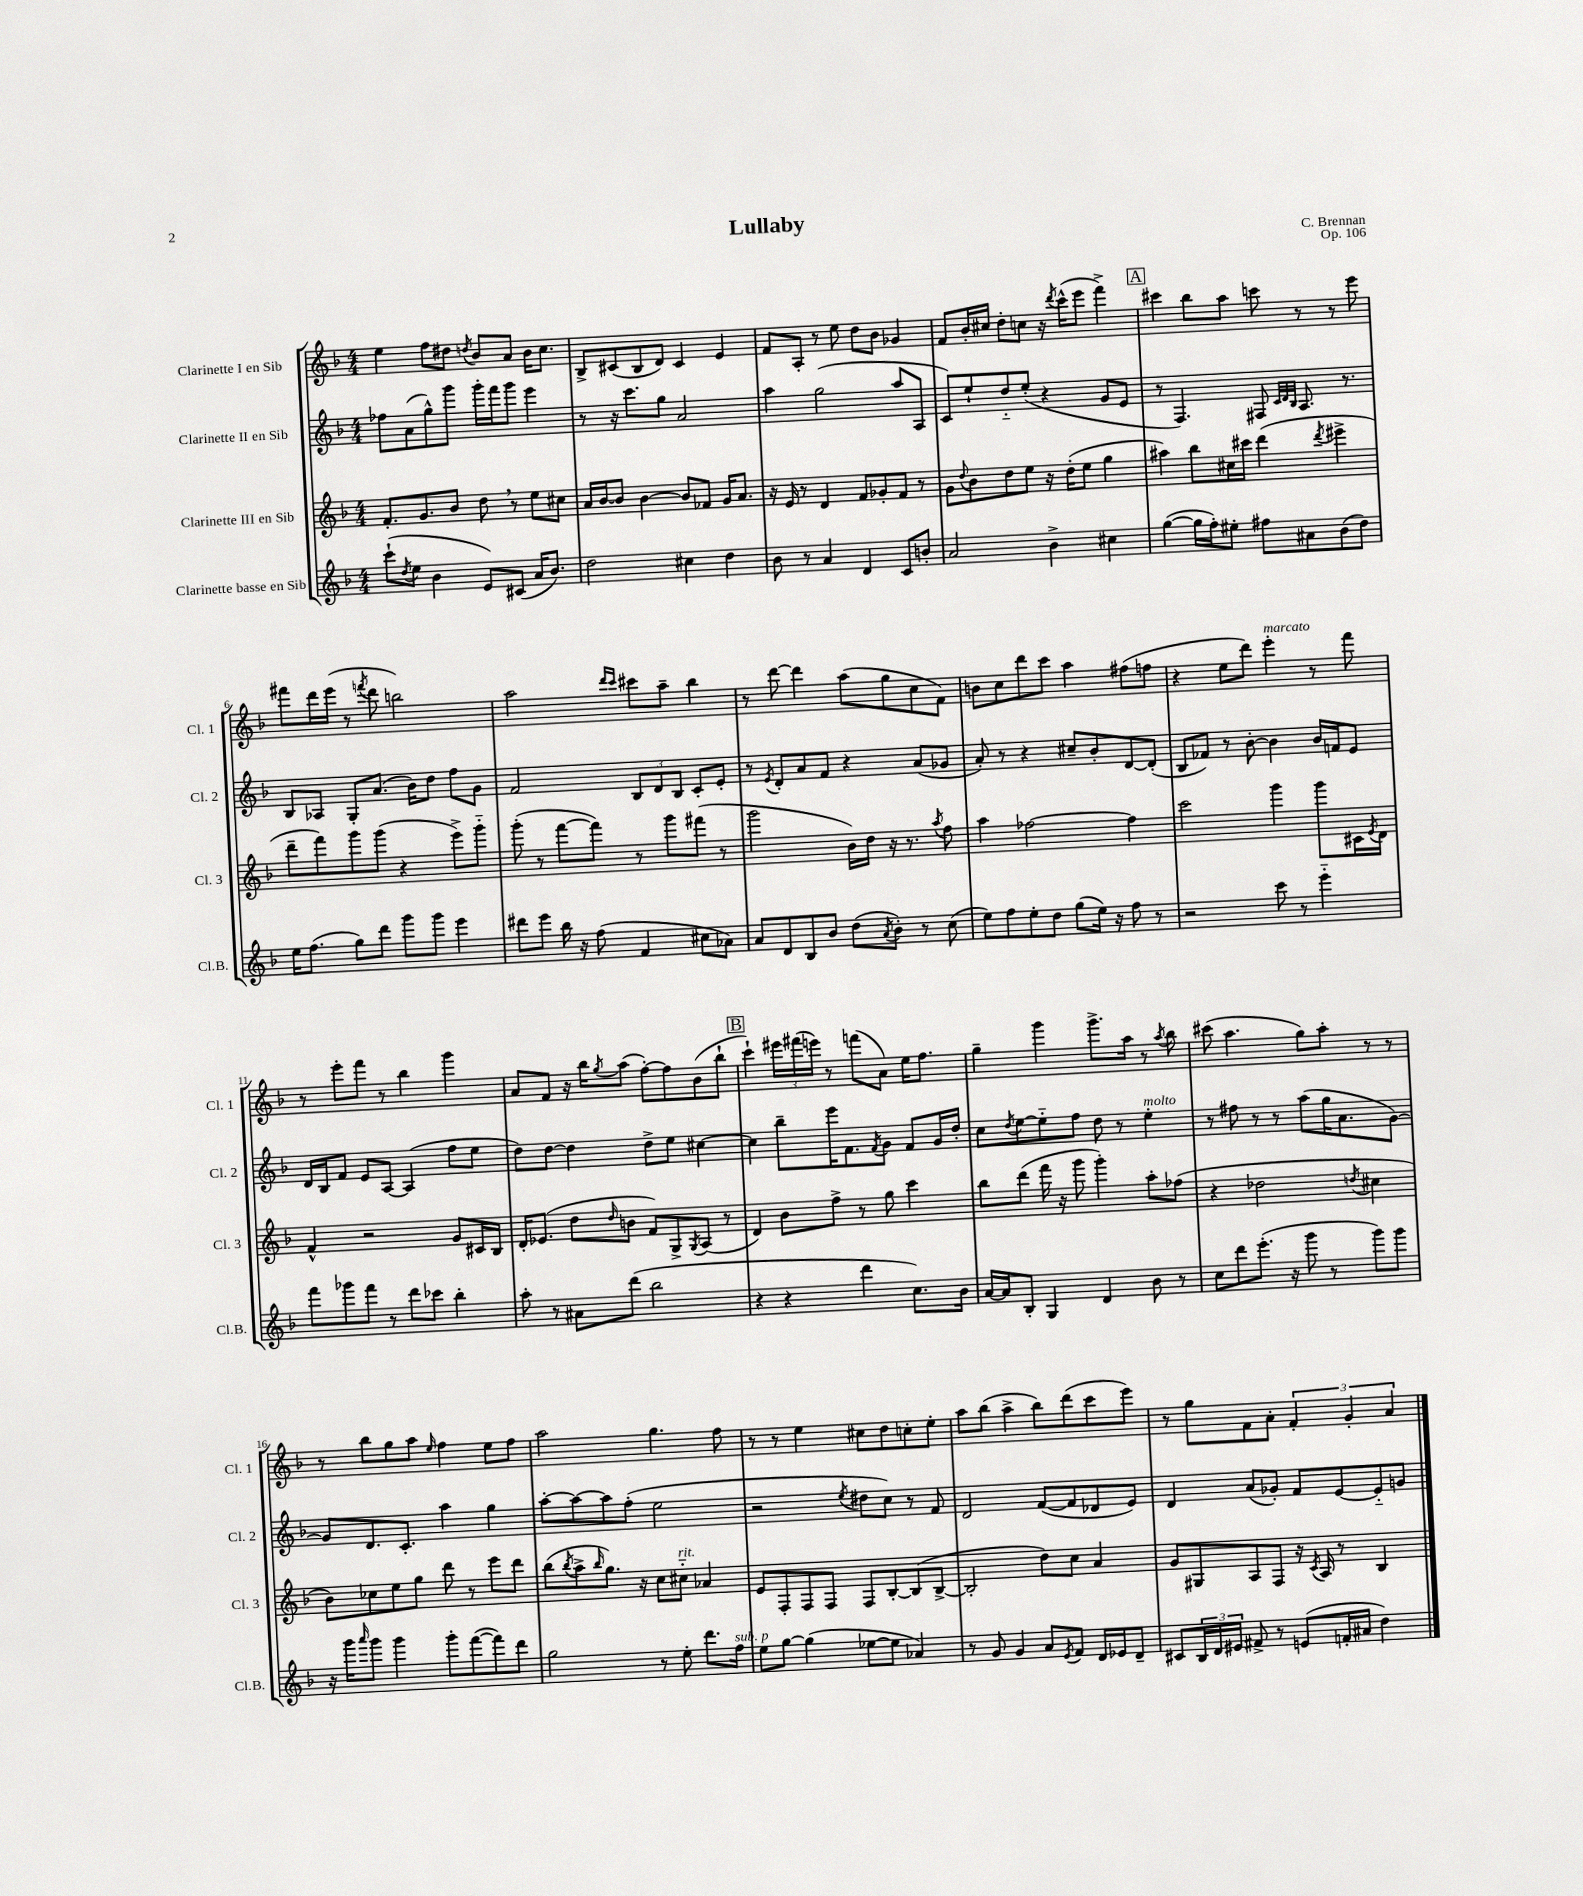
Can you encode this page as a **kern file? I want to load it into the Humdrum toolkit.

**kern	**kern	**kern	**kern
*staff4	*staff3	*staff2	*staff1
*clefG2	*clefG2	*clefG2	*clefG2
*k[b-]	*k[b-]	*k[b-]	*k[b-]
*M4/4	*M4/4	*M4/4	*M4/4
(8ccc`	8.f'	8ff-	4ee
8qdd	.	.	.
8ee	.	(8a	.
.	8.g	.	.
4b-	.	8gg^^)	8ff
.	8b-	8ggg	8dd#
.	.	.	8qdd
8e)	8dd	16ggg'	8b-
.	.	16fff	.
(8c#	8r	8ggg	8a
16a	8ee	4eee	16b-
8.b-)	.	.	8.cc
.	8cc#	.	.
=	=	=	=
2dd	16a	8r	8B-^
.	[16b-	.	.
.	8b-]	16r	(8c#
.	.	8.ccc	.
.	[4b-	.	8B-
.	.	8gg	8d)
4cc#	8b-]	2a	4c#
.	8f-	.	.
4dd	16g	.	4e
.	8.a	.	.
=	=	=	=
8b-	16r	4aa	8f
.	16e	.	.
8r	8r	.	8A'
4a	4d	(2gg	8r
.	.	.	8ee
4d	8f	.	8dd
.	8g-'	.	8b-
8c	8f	8aa	4g-
8b'	8r	8A	.
=	=	=	=
2a	8g	8c)	8f
.	8qqdd	.	.
.	8b-	8ee`	16b-'
.	.	.	16cc#
.	8dd	8dd'~	8dd'
.	8ee	(8ee'	8cc
4b-^	16r	4r	16r
.	.	.	8qddd
.	(16dd'	.	(16ccc^^
.	8ee	.	8eee
4cc#	4gg	8g	4fff^)
.	.	8e	.
=	=	=	=
([4gg	4aa#)	8r	4ccc#
.	.	4.F)	.
16gg]	8bb-	.	8bb-
16ff')	.	.	.
8ee#'	16cc#	.	8aa
.	16ccc#	.	.
8ff#	(4ddd	8F#	8ccc
.	.	32qqc	.
.	.	32qqd	.
.	.	32qqB-	.
8a#	.	8.A	8r
.	8qddd	.	.
(8b-	4eee#^	.	8r
.	.	8.r	.
8dd)	.	.	8eee
=	=	=	=
16ee	8ddd~	8B-	8fff#
(8.ff	.	.	.
.	8fff)	8A-	16ddd
.	.	.	(16eee
8gg)	8ggg	8G'	8r
.	.	.	8qfff
8ddd	(8ggg	(8.a	8ddd
8ggg	4r	.	2bb)
.	.	16b-)	.
8ggg	.	8dd	.
4eee	8eee^)	8ff	.
.	8ggg'~	8g	.
=	=	=	=
8ddd#	(8ggg'	2f	2aa
8eee	8r	.	.
16bb-	[8fff	.	.
16r	.	.	.
(8ff	8fff])	.	.
.	.	.	16qqddd
.	.	.	16qqccc
4f	8r	12B-	8ccc#
.	.	12d	.
.	8ggg	.	8aa~
.	.	12B-	.
8cc#	(8fff#	8c'	4bb-
8a-)	8r	8e'	.
=	=	=	=
8a	2ggg	8r	8r
.	.	8qe	.
8d	.	8d'	[8ddd
8B-	.	8a	4ddd]
8b-	.	8f	.
(8dd	16b-)	4r	(8aa
.	16dd	.	.
8qa	.	.	.
8b-')	16r	.	8gg
.	8.r	.	.
8r	.	(8a	8cc
.	8qaa	.	.
(8cc	8ff	8g-	8f)
=	=	=	=
8ee)	4aa	8a')	8b
8ff	.	8r	8cc
8ee'	[2ff-	4r	8ddd
8dd	.	.	8ccc
(8gg	.	8cc#~	4aa
16ee)	.	8b-'	.
16r	.	.	.
8ff	4ff-]	[8d	(8ff#
8r	.	(8d']	8ff
=	=	=	=
2r	2ccc	8B-	4r
.	.	8f-)	.
.	.	8r	8ee
.	.	[8b-'	8ddd)
8ccc	4ggg	4b-]	4eee'
8r	.	.	.
4eee'~	8ggg	16b-	8r
.	.	16f	.
.	16c#	8e	8fff
.	8qe	.	.
.	16d	.	.
=	=	=	=
8fff	4f^^	16d	8r
.	.	16B-	.
8ggg-	.	8f	8eee'
8fff	2r	8e	8fff
8r	.	[8A	8r
8ddd	.	(4A]	4bb-
8ccc-	.	.	.
4bb-'	8g	8ff	4ggg
.	16c#	8ee	.
.	16B-	.	.
=	=	=	=
8aa'	16d'	8dd)	8a
.	(8.e-	.	.
8r	.	[8dd	8f
8a#	8dd	4dd]	16r
.	.	.	16bb-
.	16qqdd	.	8qgg
(8ddd	8b	.	(8aa
2bb-	8f)	8dd^	[8ff')
.	8G^	8ee	8ff]
.	8qG	.	.
.	(8A	[4cc#	(8b-
.	8r	.	8bb-`
=	=	=	=
4r	4d)	4cc#]	4ccc`)
4r	8b-	8bb-~	24eee#
.	.	.	(24fff#
.	.	.	24eee)
.	8ff^	16eee	8r
.	.	8.f	.
4ddd	8r	.	(8fff
.	.	8qf	.
.	8gg	8g	8a)
8.cc)	4ccc	8f	16ee
.	.	.	8.ff
.	.	16g	.
16b-	.	16dd'	.
=	=	=	=
[16a	8bb-	8cc	4gg~
16a]	.	.	.
.	.	8qdd	.
8B-'	(8ddd	[8ee	.
4G	16fff	8ee'~]	4ggg
.	16r	.	.
.	8ggg	8ff	.
4d	4ggg')	8dd	8.ggg^
.	.	8r	.
.	.	.	16aa
8b-	8aa'	4ee'	8r
.	.	.	8qaa
8r	(8ff-	.	8bb-
=	=	=	=
8cc	4r	8r	(8ccc#
8ddd	.	8ff#	4.aa
(8.eee'	2dd-	8r	.
.	.	8r	.
16r	.	.	.
8ggg	.	(8aa	8gg)
8r	.	16gg	8aa'
.	.	8.a	.
.	8qdd	.	.
8ggg)	4cc#	.	8r
8ggg	.	[8g)	8r
=	=	=	=
16r	8b-)	8g]	8r
16ggg	.	.	.
16qqaaa	.	.	.
8ggg	8cc-	8.d	8bb-
4ggg	8ee	.	8gg
.	.	8.c'	.
.	8gg	.	8aa
.	.	.	16qqee
8ggg'	8ddd	4aa	4ff
([8fff	8r	.	.
8fff])	8eee	4gg	8ee
8ddd	8ddd	.	8ff
=	=	=	=
2gg	(8bb-	[8aa'	2aa
.	8qbb-	.	.
.	8aa^	8aa_	.
.	16qqbb-	.	.
.	8.gg)	8aa]	.
.	.	(8ff'	.
.	16r	.	.
8r	8cc	2ee	4.gg
8ee'	8cc#'~	.	.
8.ddd	4a-	.	.
.	.	.	8ff
16ff	.	.	.
=	=	=	=
8ee	8e	2r	8r
[8gg	8F'	.	8r
(4gg]	8F	.	4ee
.	8F	.	.
.	.	8qee	.
[8ee-	8F	8dd#	8cc#
8ee-]	[8B-'	8cc)	8dd
4a-)	(8B-]	8r	8cc'
.	[8B-^	8f	8ee'
=	=	=	=
8r	2B-']	2d	8aa
8g	.	.	(8bb-
4g	.	.	4aa^
8a	8dd)	([8f	8bb-)
8qe	.	.	.
8f	8cc	8f]	(8ddd
16d	4a	8d-	8ccc
16e-	.	.	.
8d~	.	8e)	8eee)
=	=	=	=
8c#	8g	4d	8r
24B-	8G#	.	8gg
24d	.	.	.
24e#	.	.	.
8f#^	8A	(8a	8f
8r	8F	8g-')	8a'
(8e	16r	8f	6f'
.	8qc	.	.
.	16A	.	.
16f'	8r	[8e	.
.	.	.	6g'
16a#	.	.	.
4dd)	4B-	8e'~]	.
.	.	.	6a
.	.	8g	.
==	==	==	==
*-	*-	*-	*-
